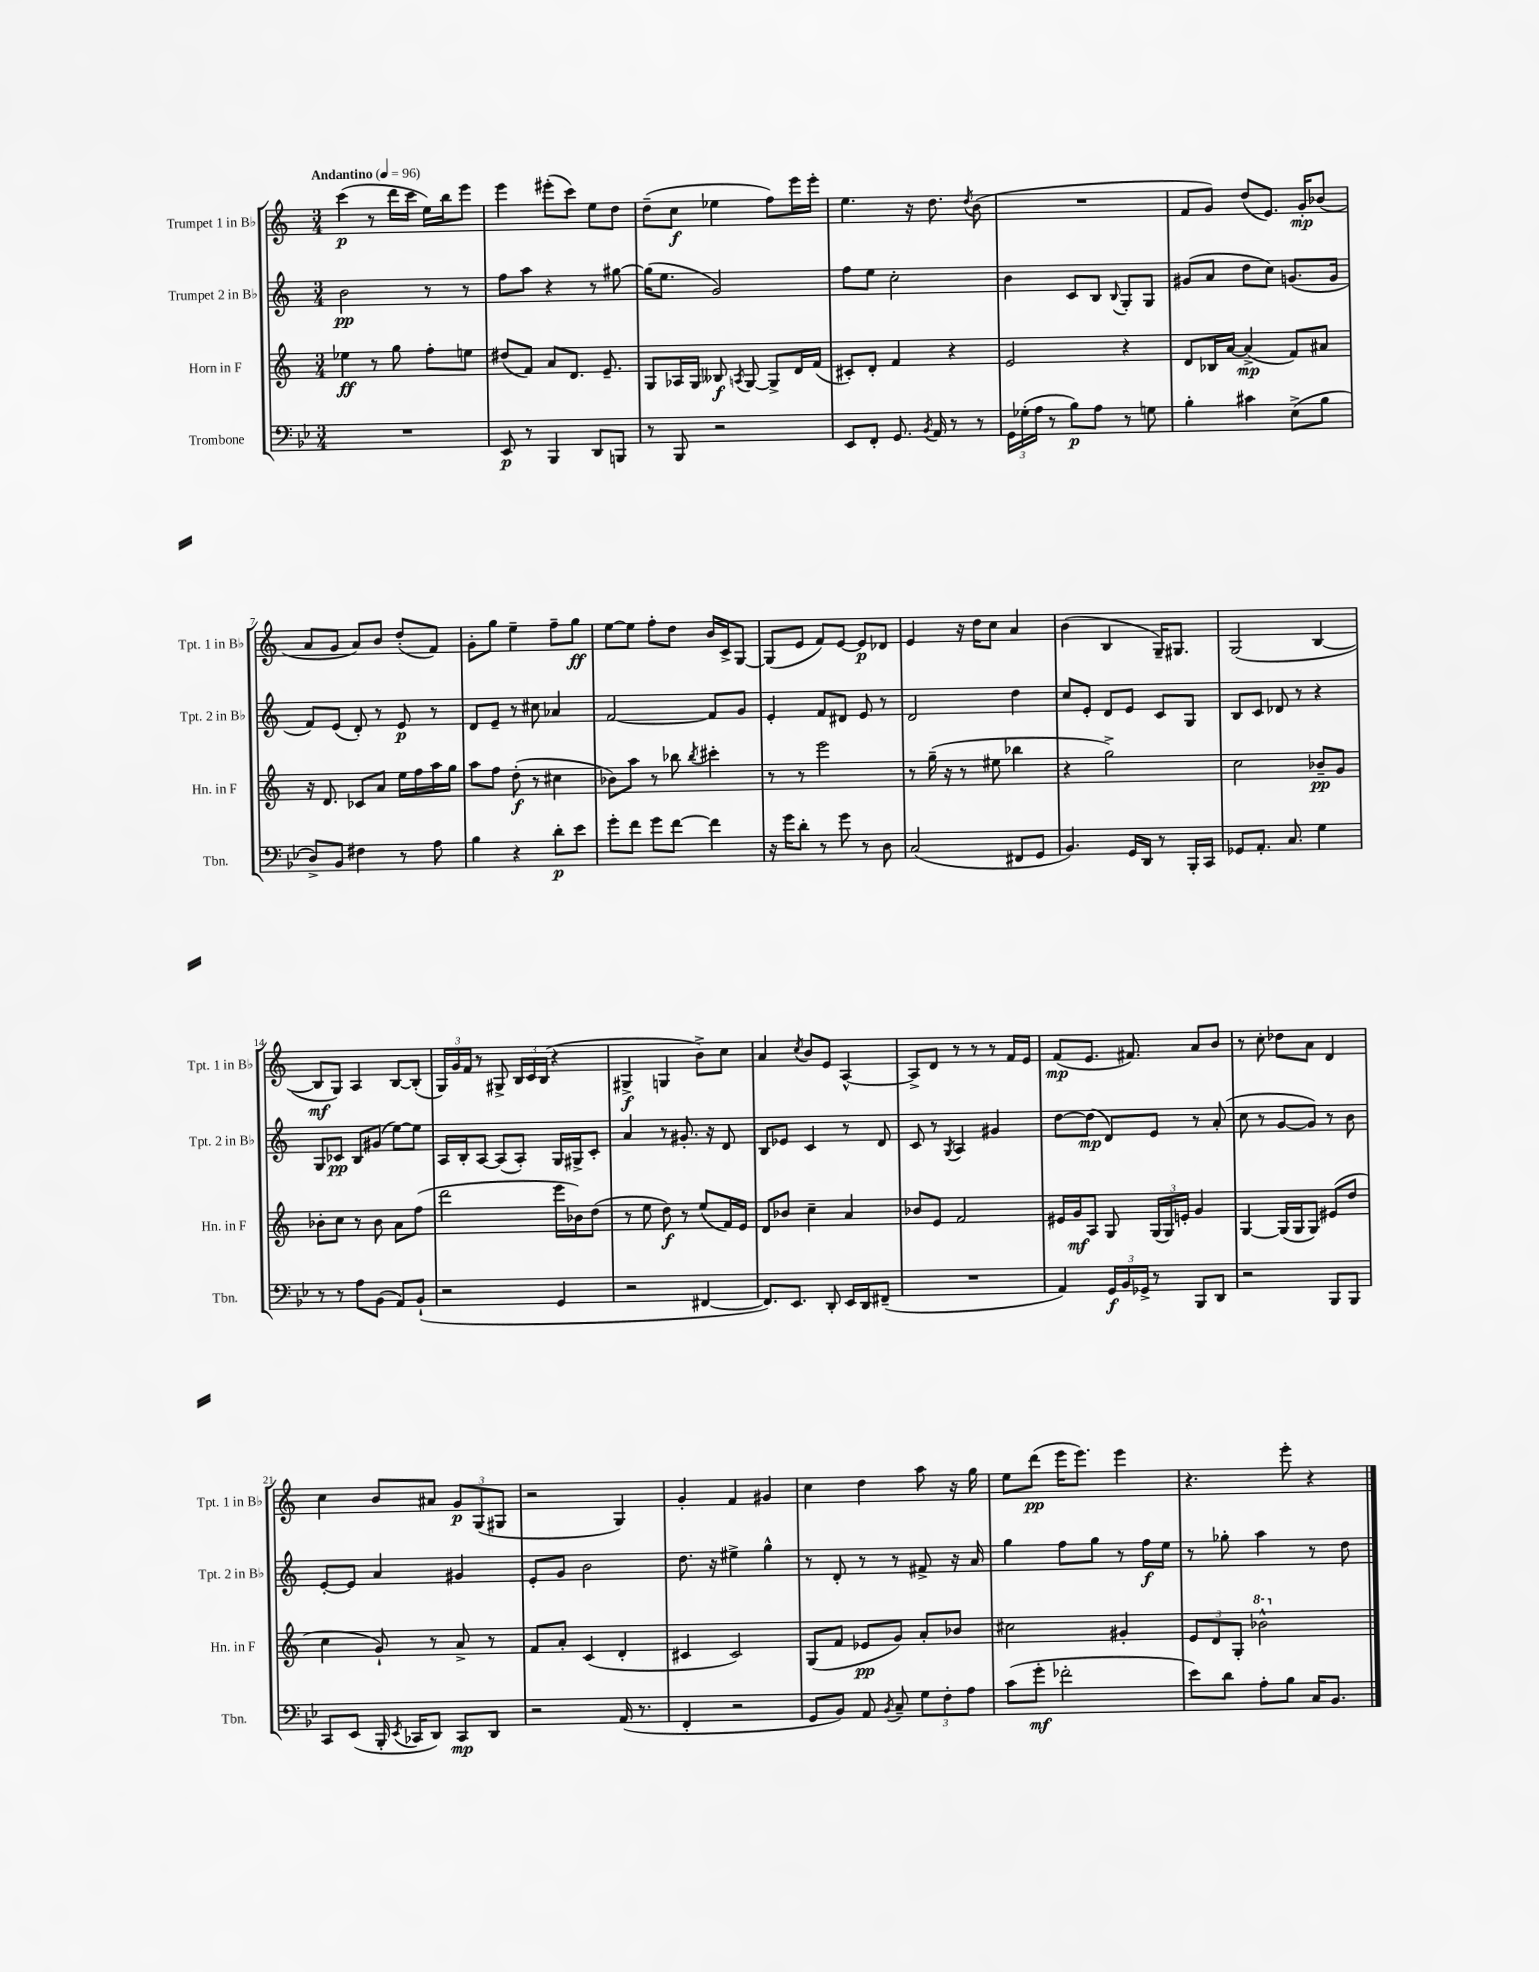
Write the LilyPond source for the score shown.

<<
\new StaffGroup <<
\new Staff = "s0" \with { instrumentName = "Trumpet 1 in Bb" shortInstrumentName = "Tpt. 1 in Bb" } {
    \clef treble \key c \major \numericTimeSignature \time 3/4 \tempo "Andantino" 4 = 96
    \autoBeamOff c'''4\p( r8 d'''16[ c'''16] e''16[) b''16 e'''8] |
    e'''4 eis'''8[-.( c'''8]) e''8[ d''8] |
    d''8[--( c''8]\f ees''4 f''8[) e'''16 e'''16]-. |
    e''4. r16 d''8. \acciaccatura { d''8 } b'8( |
    R2. |
    f'8[ g'8]) d''8[( e'8.]) g'16[-.\mp bes'8]( |
    a'8[ g'8] a'8[) b'8] d''8[-.( f'8]) |
    g'8[-. g''8] e''4-- f''8[-- g''8]\ff |
    e''8[~ e''8] f''8[-. d''8] b'16[ c'16-> g8]~ |
    g8[( e'8] f'8[) e'8]~ e'8[\p des'8] |
    e'4 r16 d''16[ c''8] a'4 |
    b'4( b4 g16[--) gis8.] |
    g2( b4~ |
    b8[\mf g8]) a4 b8[~ b8]-.( |
    \tuplet 3/2 { g16[) g'16 f'16] } r8 gis8-> \tuplet 3/2 { b16[ c'16 b16]( } r4 |
    gis4->\f g4 b'8[->) c''8] |
    a'4 \acciaccatura { c''8 } b'8[ e'8] a4~-^ |
    a8[-> d'8] r8 r8 r8 f'16[ e'16] |
    f'8[\mp( e'8.] fis'8.) a'8[ b'8] |
    r8 c''8-. des''8[ a'8] d'4 |
    c''4 b'8[ ais'8] \tuplet 3/2 { g'8[\p g8( gis8] } |
    r2 g4) |
    g'4-. f'4 gis'4 |
    c''4 d''4 a''8 r16 g''16 |
    e''8[ d'''8]\pp( e'''16[ e'''8.]) e'''4 |
    r4. e'''8-. r4 \bar "|." |
}
\new Staff = "s1" \with { instrumentName = "Trumpet 2 in Bb" shortInstrumentName = "Tpt. 2 in Bb" } {
    \clef treble \key c \major \numericTimeSignature \time 3/4
    \autoBeamOff b'2\pp r8 r8 |
    f''8[ a''8] r4 r8 gis''8~ |
    gis''16[( e''8.] g'2) |
    f''8[ e''8] c''2-. |
    b'4 c'8[ b8] \appoggiatura { b8 } g8[-. g8] |
    gis'8[( a'8] d''8[ c''8]) g'8.[( g'16] |
    f'8[) e'8]( d'8-.) r8 e'8\p r8 |
    d'8[ e'8]-- r8 cis''8 aes'4 |
    f'2~ f'8[ g'8] |
    e'4-. f'8[ dis'8] e'8 r8 |
    d'2 d''4 |
    c''8[ e'8]-. d'8[ e'8] c'8[ g8] |
    b8[ c'8] des'8 r8 r4 |
    g8[ ces'8]\pp b8[ gis'8]( e''8[~) e''8] |
    a16[ b16-. a8]~ a8[( a8]-.) g16[ gis16-> c'8]-. |
    a'4 r8 gis'8.-. r16 d'8 |
    b8[ ees'8] c'4 r8 d'8 |
    c'8 r8 \acciaccatura { g8 } a4 gis'4 |
    d''8[~ d''8]\mp( d'8[) e'8] r8 a'8-.( |
    c''8 r8 g'8[~ g'8]) r8 b'8 |
    e'8[~-. e'8] a'4 gis'4 |
    e'8[-. g'8] b'2 |
    d''8. r16 eis''4-> g''4-^ |
    r8 d'8-. r8 r8 fis'8-> r16 a'16 |
    g''4 f''8[ g''8] r8 f''16[\f e''16] |
    r8 ges''8-. a''4 r8 d''8 \bar "|." |
}
\new Staff = "s2" \with { instrumentName = "Horn in F" shortInstrumentName = "Hn. in F" } {
    \clef treble \key c \major \numericTimeSignature \time 3/4
    \autoBeamOff ees''4\ff r8 g''8 f''8[-. e''8] |
    dis''8[( f'8]) a'8[ d'8.] e'8.-- |
    g8[ aes16 g16] beses8\f \acciaccatura { a8 } g8~ g8[-> d'16 f'16]( |
    cis'8[-.) d'8]-. f'4 r4 |
    e'2 r4 |
    d'8[ bes16 a'16]~ a'4->\mp( f'8[) ais'8] |
    r16 d'8. ces'8[ a'8] e''16[ f''16 a''16 g''16] |
    a''8[ f''8] d''8-.\f( r8 cis''4 |
    bes'8[) a''8] r8 bes''8 \acciaccatura { bes''8 } cis'''4-. |
    r8 r8 e'''2 |
    r8 g''16--( r16 r8 eis''8 bes''4 |
    r4 g''2->) |
    c''2 bes'8[--\pp g'8] |
    bes'8[-. c''8] r8 bes'8 a'8[ f''8]( |
    d'''2 e'''16[ bes'16) d''8]( |
    r8 e''8 d''8\f) r8 e''8[( f'16) e'16] |
    d'8[ bes'8] c''4-- a'4 |
    bes'8[ e'8] f'2 |
    eis'16[ g'16\mf a8] g8 \tuplet 3/2 { g16[( g16) e'16]-. } g'4 |
    g4~ g16[( g16 g8]) eis'8[( d''8] |
    c''4 g'8-!) r8 a'8-> r8 |
    f'8[ a'8]-. c'4( d'4-. |
    cis'4 cis'2) |
    g8[( f'8] ees'8[\pp g'8]) a'8[-. bes'8] |
    cis''2 gis'4-. |
    \tuplet 3/2 { e'8[ d'8 g8]-. } \ottava #1 bes''2-^ \ottava #0 \bar "|." |
}
\new Staff = "s3" \with { instrumentName = "Trombone" shortInstrumentName = "Tbn." } {
    \clef bass \key bes \major \numericTimeSignature \time 3/4
    \autoBeamOff R2. |
    ees,8\p r8 bes,,4 d,8[ b,,8] |
    r8 bes,,8 r2 |
    ees,8[ f,8]-. g,8. \acciaccatura { bes,8 } a,16 r8 r8 |
    \tuplet 3/2 { g,16[ ges16-.( a16] } r8 bes8[\p) a8] r8 g8 |
    bes4-. cis'4 ees8[->( bes8] |
    d8[->) bes,8] fis4 r8 a8 |
    bes4 r4 d'8[-.\p ees'8] |
    g'8[-. f'8] g'8[ f'8]~ f'4 |
    r16 g'16[ d'8]-. r8 g'8 r8 d8 |
    c2( fis,8[ g,8] |
    bes,4.) g,16[ d,16] r8 bes,,16[-. c,16] |
    ges,8[ a,8.]-. c8. g4 |
    r8 r8 a8[ bes,8]( a,8[) bes,8]-!( |
    r2 g,4 |
    r2 fis,4~ |
    fis,8.[) ees,8.] d,8-. ees,16[ d,16 fis,8]--( |
    R2. |
    a,4) \tuplet 3/2 { g,16[\f bes,16 ges,16]-> } r8 bes,,8[ d,8] |
    r2 bes,,8[ bes,,8] |
    c,8[ ees,8]( bes,,16-. \acciaccatura { ees,8 } ces,16[ d,8]) ces,8[\mp d,8] |
    r2 a,16( r8. |
    f,4-. r2 |
    g,8[ bes,8]) a,8 \acciaccatura { bes,8 } c8-- \tuplet 3/2 { g8[ f8-. a8] } |
    c'8[( g'8]-.\mf fes'2-. |
    ees'8[) d'8] a8[-. bes8] c16[ bes,8.] \bar "|." |
}
>>
>>
